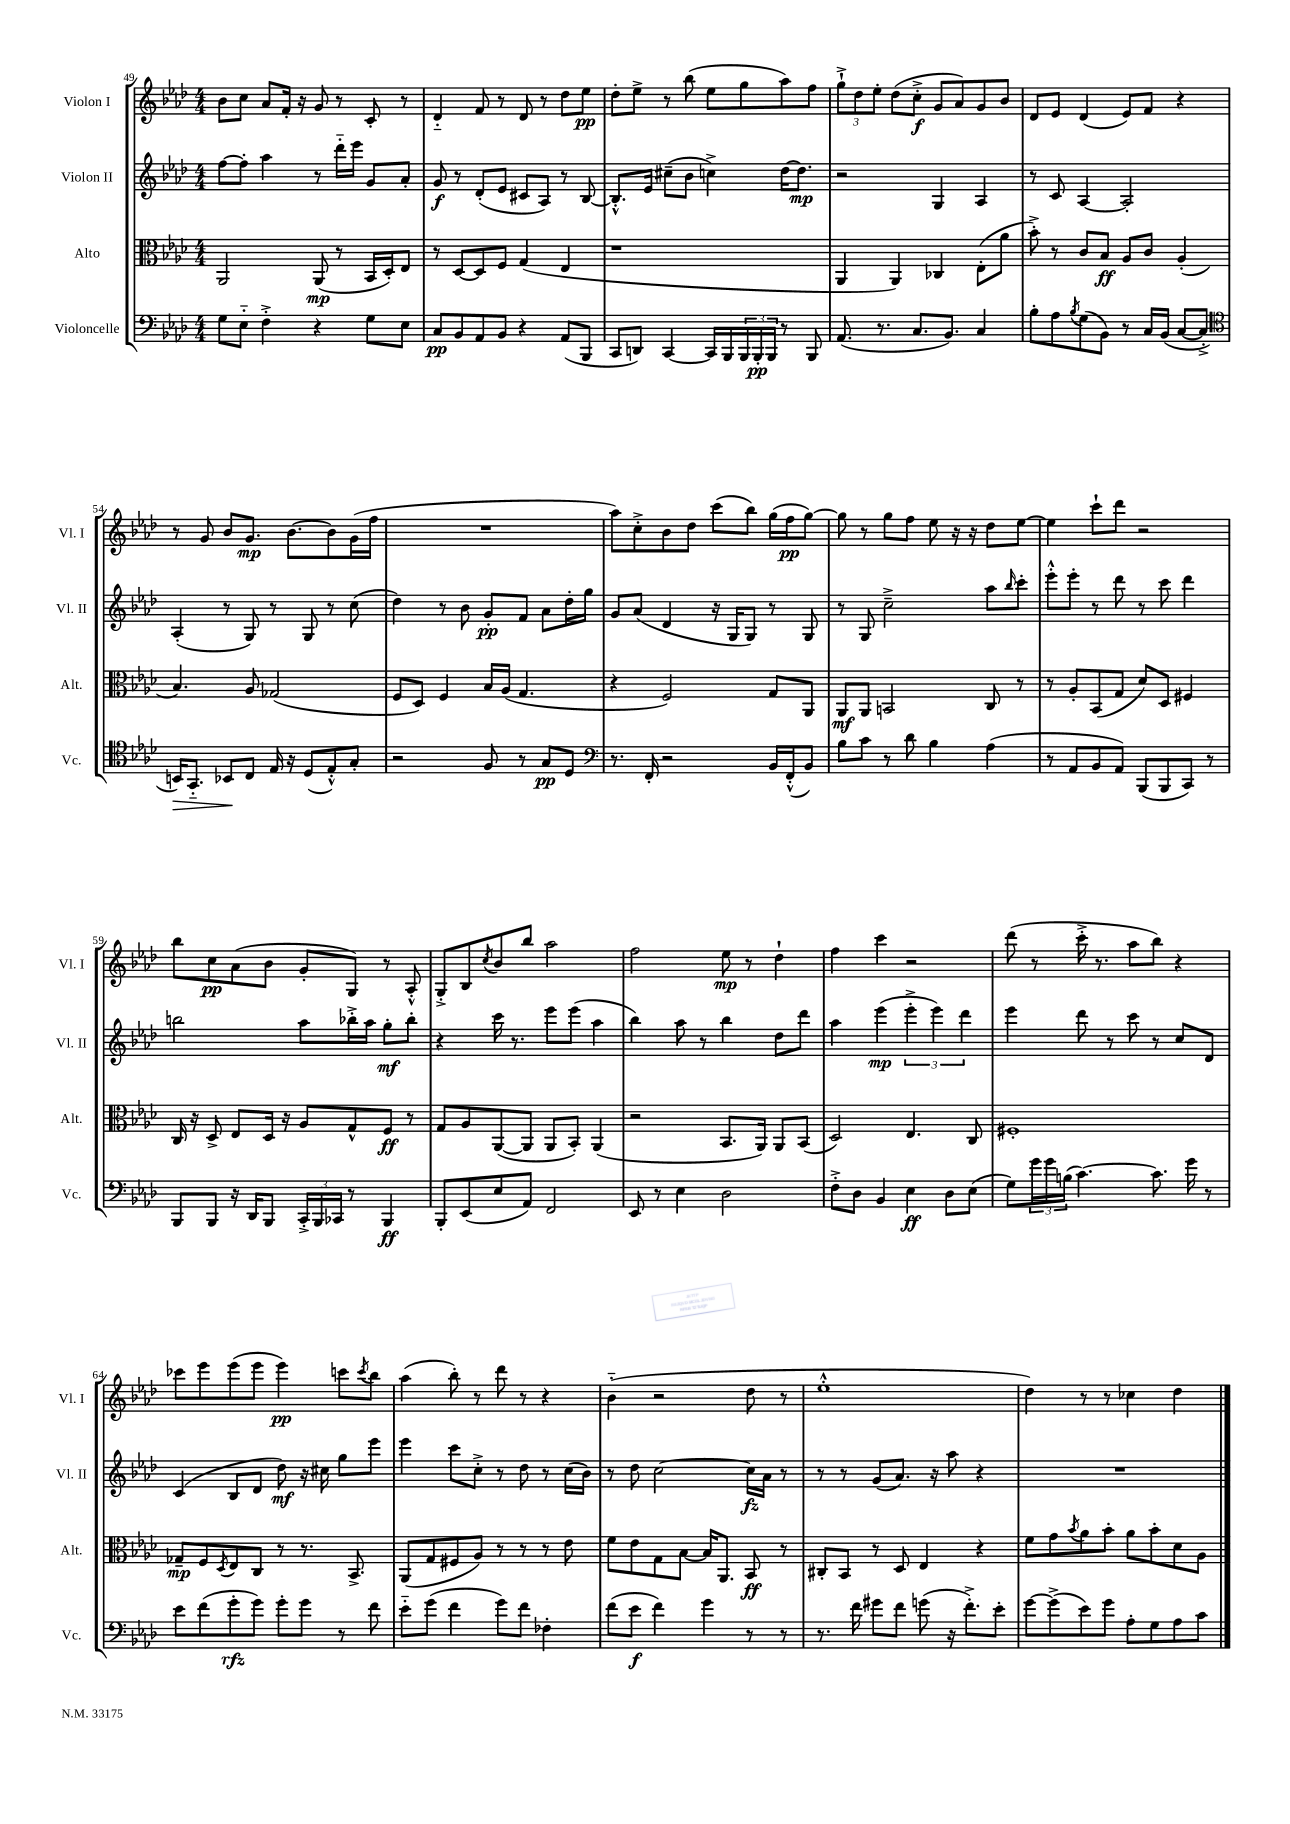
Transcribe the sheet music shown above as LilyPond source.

<<
\new StaffGroup <<
\new Staff = "s0" \with { instrumentName = "Violon I" shortInstrumentName = "Vl. I" } {
    \clef treble \key aes \major \numericTimeSignature \time 4/4
    bes'8 c''8 aes'8 f'16-. r16 g'8 r8 c'8-. r8 |
    des'4-_ f'8 r8 des'8 r8 des''8 ees''8\pp |
    des''8-. ees''8-> r8 bes''8( ees''8 g''8 aes''8) f''8 |
    \tuplet 3/2 { g''8-!-> des''8 ees''8-. } des''8( c''8-.->\f g'8 aes'8) g'8 bes'8 |
    des'8 ees'8 des'4( ees'8) f'8 r4 |
    r8 g'8 bes'8 g'8.\mp bes'8.~ bes'8 g'16( f''16 |
    R1 |
    aes''8) c''8-.-> bes'8 des''8 c'''8( bes''8) g''16( f''16\pp g''8~) |
    g''8 r8 g''8 f''8 ees''8 r16 r16 des''8 ees''8~ |
    ees''4 c'''8-! des'''8 r2 |
    bes''8 c''8\pp aes'8( bes'8 g'8-. g8) r8 aes8-.-^ |
    g8-.-> bes8 \acciaccatura { c''8 } bes'8 bes''8 aes''2 |
    f''2 ees''8\mp r8 des''4-! |
    f''4 c'''4 r2 |
    des'''8( r8 c'''16-.-> r8. aes''8 bes''8) r4 |
    ces'''8 ees'''8 ees'''8( ees'''8 ees'''4\pp) c'''8 \acciaccatura { c'''8 } bes''8 |
    aes''4( bes''8-.) r8 des'''8 r8 r4 |
    bes'4-_( r2 des''8 r8 |
    ees''1-.-^ |
    des''4) r8 r8 ces''4 des''4 \bar "|." |
}
\new Staff = "s1" \with { instrumentName = "Violon II" shortInstrumentName = "Vl. II" } {
    \clef treble \key aes \major \numericTimeSignature \time 4/4
    f''8~ f''8-. aes''4 r8 des'''16-_ ees'''16 g'8 aes'8-. |
    g'8\f r8 des'8-.( ees'8 cis'8 aes8) r8 bes8~ |
    bes8.-.-^ ees'16 cis''8--( bes'8 c''4->) des''16~ des''8.\mp |
    r2 g4 aes4 |
    r8 c'8 aes4~ aes2-. |
    aes4-.( r8 g8) r8 g8 r8 c''8( |
    des''4) r8 bes'8 g'8-.\pp f'8 aes'8 des''16-. g''16 |
    g'8 aes'8( des'4 r16 g16 g8) r8 g8 |
    r8 g8 c''2---> aes''8 \grace { bes''16 } c'''8-. |
    ees'''8-.-^ ees'''8-. r8 des'''8 r8 c'''8 des'''4 |
    b''2 aes''8 bes''16-.-> aes''16 g''8-.\mf bes''8-. |
    r4 c'''16 r8. ees'''8 ees'''8( aes''4 |
    bes''4) aes''8 r8 bes''4 des''8 des'''8 |
    aes''4 ees'''4\mp( \tuplet 3/2 { ees'''4-.-> ees'''4) des'''4 } |
    ees'''4 des'''8 r8 c'''8 r8 c''8 des'8 |
    c'4( bes8 des'8 des''8\mf) r16 cis''16 g''8 ees'''8 |
    ees'''4 c'''8 c''8-.-> r8 des''8 r8 c''16( bes'16) |
    r8 des''8 c''2~ c''16\fz aes'16 r8 |
    r8 r8 g'8( aes'8.) r16 aes''8 r4 |
    R1 \bar "|." |
}
\new Staff = "s2" \with { instrumentName = "Alto" shortInstrumentName = "Alt." } {
    \clef alto \key aes \major \numericTimeSignature \time 4/4
    aes,2 aes,8\mp( r8 bes,16 des16-.) ees8 |
    r8 des8~ des8 f8 g4( ees4 |
    r1 |
    aes,4 aes,4) ces4 ees8-.( aes'8 |
    bes'8-.->) r8 c'8 bes8\ff aes8 c'8 aes4-.( |
    bes4.) aes8 ges2( |
    f8 des8) f4 bes16 aes16( g4. |
    r4 f2) g8 aes,8 |
    aes,8\mf aes,8 b,2 c8 r8 |
    r8 aes8-. bes,8( g8 des'8) des8 fis4 |
    c16 r16 des8-> ees8 des16 r16 aes8 g8-^ f8\ff r8 |
    g8 aes8 aes,8~( aes,8 aes,8 bes,8-.) aes,4( |
    r2 bes,8. aes,16) aes,8 bes,8( |
    des2) ees4. c8 |
    fis1-. |
    ges8--\mp f8 \acciaccatura { des8 } ees8 c8 r8 r8. bes,8.-> |
    aes,8( g8 fis8 aes8) r8 r8 r8 ees'8 |
    f'8 ees'8 g8 bes8~ bes16 aes,8. bes,8\ff r8 |
    cis8-. bes,8 r8 des8 ees4 r4 |
    f'8 g'8 \acciaccatura { bes'8 } aes'8 bes'8-. aes'8 bes'8-. des'8 aes8 \bar "|." |
}
\new Staff = "s3" \with { instrumentName = "Violoncelle" shortInstrumentName = "Vc." } {
    \clef bass \key aes \major \numericTimeSignature \time 4/4
    g8 ees8-_ f4-.-> r4 g8 ees8 |
    c8\pp bes,8 aes,8 bes,8 r4 aes,8( bes,,8 |
    c,8 d,8) c,4~ c,16 bes,,16 \tuplet 3/2 { bes,,16 bes,,16-.\pp bes,,16 } r8 bes,,8 |
    aes,8.( r8. c8. bes,8.) c4 |
    bes8-. aes8 \acciaccatura { bes8 } g8( bes,8) r8 c16 bes,16( c8~ c8-.-> |
    \clef tenor b,16\>) g,8.-_ bes,8\! c8 ees16 r16 des8( ees8-.-^) g8-. |
    r2 f8 r8 g8\pp des8 |
    \clef bass r8. f,16-. r2 bes,16 f,16-.-^( bes,8) |
    bes8 c'8 r8 des'8 bes4 aes4( |
    r8 aes,8 bes,8 aes,8) bes,,8( bes,,8 c,8) r8 |
    bes,,8 bes,,8 r16 des,16 bes,,8 \tuplet 3/2 { c,16-.-> bes,,16 ces,16 } r8 bes,,4\ff |
    bes,,8-. ees,8( ees8 aes,8) f,2 |
    ees,8 r8 ees4 des2 |
    f8-.-> des8 bes,4 ees4\ff des8 ees8( |
    g8) \tuplet 3/2 { g'16 g'16 b16( } c'4.~) c'8. g'16 r8 |
    ees'8 f'8( g'8-.\rfz g'8) g'8-. g'8 r8 f'8 |
    ees'8-_ g'8( f'4 g'8) f'8 fes4-. |
    f'8( ees'8\f f'4) g'4 r8 r8 |
    r8. f'16 gis'8 f'8 g'8( r16 f'8.-.->) ees'8-. |
    g'8~ g'8->( ees'8) g'8 aes8-. g8 aes8 c'8 \bar "|." |
}
>>
>>
\layout { \context { \Score currentBarNumber = #49 } }
